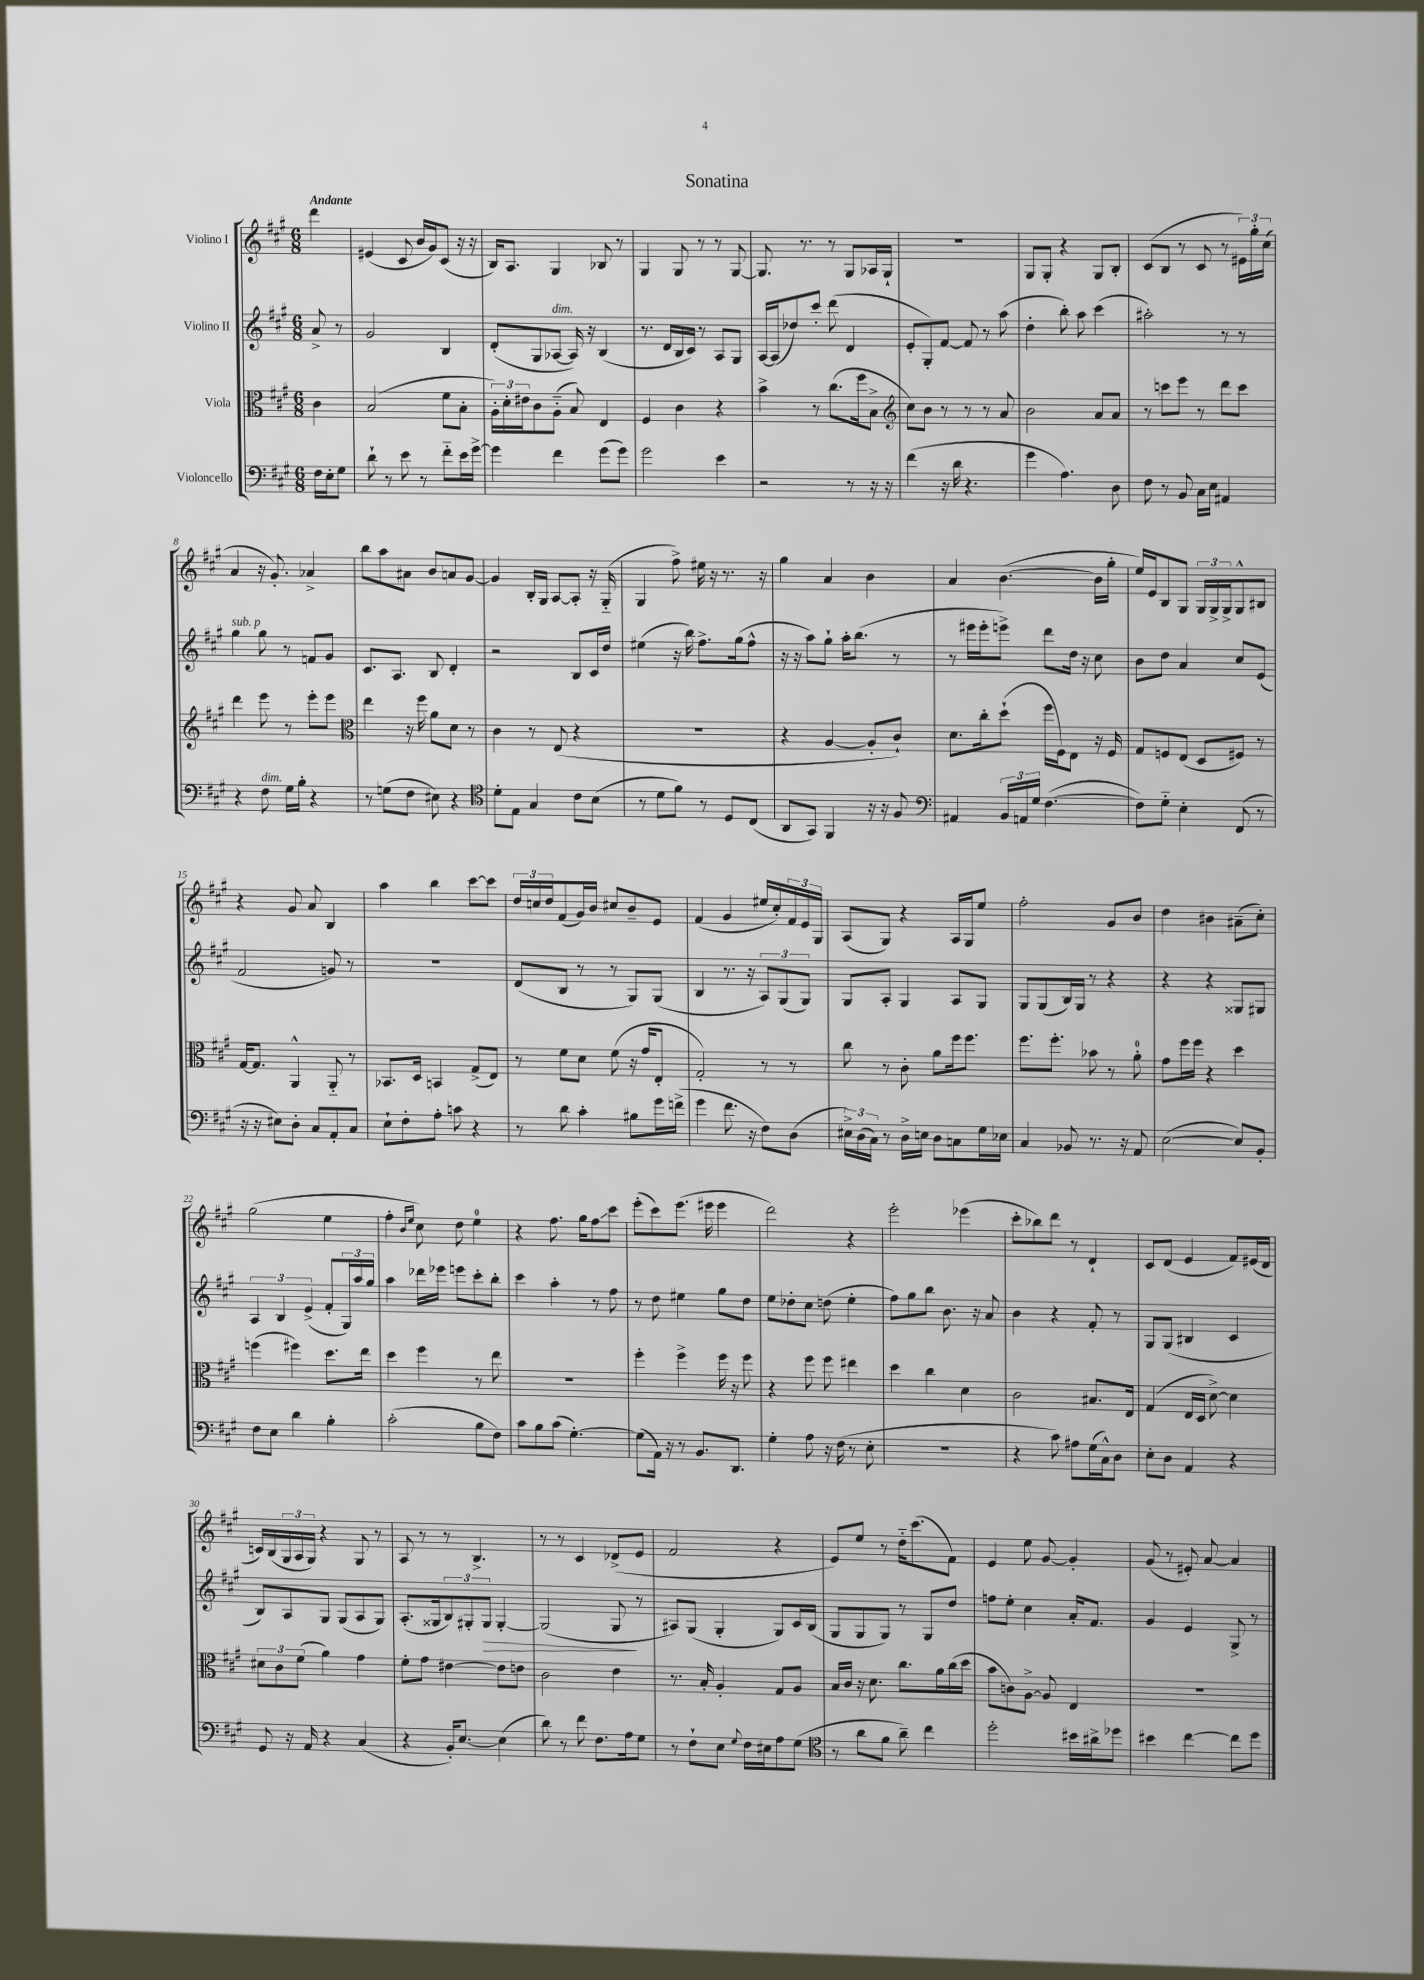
\header { title = "Sonatina" }
<<
\new StaffGroup <<
\new Staff = "s0" \with { instrumentName = "Violino I" } {
    \clef treble \key a \major \numericTimeSignature \time 6/8 \partial 4 \tempo "Andante"
    d'''4 |
    eis'4( cis'8 b'16 gis'16) cis'8( r16 r16 |
    b16) a8. gis4 bes8 r8 |
    gis4 gis8 r8 r8 gis8~ |
    gis8. r8. r8 gis8 aes16 gis16-! |
    R2. |
    gis8 gis8-. r4 gis8 b8-. |
    cis'8( b8 r8 cis'8 r8 \tuplet 3/2 { eis'16) gis''16-. cis''16( } |
    a'4 r16 gis'8.-.) aes'4-> |
    b''8 a''8 ais'8 b'8 a'8 gis'8~ |
    gis'4 b16-. gis16 a8~ a8-. r16 gis16-_( |
    gis4 fis''8->) eis''16 r16 r8. r16 |
    gis''4 a'4 b'4 |
    a'4 b'4.~( b'16 gis''16-. |
    e''16) e'16 b8 gis8 \tuplet 3/2 { gis16 gis16-> gis16-> } gis8-^ bis8 |
    r4 gis'8 a'8 b4 |
    a''4 b''4 cis'''8~ cis'''8 |
    \tuplet 3/2 { d''16 c''16 d''16 } fis'8( gis'16) b'16 cis''8 b'8-- e'8 |
    fis'4( gis'4 eis''16 cis''16-.) \tuplet 3/2 { fis'16 e'16 gis16 } |
    a8( gis8) r4 a16 gis16 e''8 |
    fis''2-. gis'8 b'8 |
    d''4 bis'4 ais'8--( cis''8-.) |
    gis''2( e''4 |
    fis''4-. \grace { b'16 e''16 } cis''8) d''8 e''4-0 |
    r4 fis''8. gis''16 fis''8\glissando cis'''8 |
    e'''8-.( cis'''8) e'''8.( eis'''16 eis'''4 |
    d'''2) r4 |
    e'''2-. ees'''4( |
    cis'''8-. bes''8) d'''8 r8 d'4-! |
    cis'8 d'8( e'4 fis'8) eis'16( d'16 |
    c'16) b16( \tuplet 3/2 { gis16 a16 gis16) } r4 gis8 r8 |
    a8 r8 r8 b4.-> |
    r8 r8 cis'4 des'8->( e'8 |
    fis'2 r4 |
    e'8) e''8 r8 d''16-_ cis'''8.( fis'8) |
    e'4 e''8 gis'8~ gis'4-. |
    gis'8( r8 eis'8-.) a'8~ a'4 \bar "|." |
}
\new Staff = "s1" \with { instrumentName = "Violino II" } {
    \clef treble \key a \major \numericTimeSignature \time 6/8 \partial 4
    a'8-> r8 |
    gis'2 b4 |
    d'8-.( gis8 aes8~^\markup { \italic "dim." } aes16) r16 b4( |
    r8. d'16 b16 cis'16) r8 a8 gis8 |
    a16~ a16( des''8) cis'''8-. d'''8( d'4 |
    e'8-. gis8-.) fis'8~ fis'8 r8 a''8( |
    d''4-. b''8-.) a''8 cis'''4( |
    ais''2-.) r8 r8 |
    gis''4^\markup { \italic "sub. p" } gis''8 r8 f'8 gis'8 |
    cis'8. a8. b8 d'4-. |
    r2 b8 cis'16 d''16 |
    eis''4( r16 b''16) fis''8.-> gis''16( fis''8-^ |
    r16 r16 a''8) gis''8-! a''16-. b''8.( r8 |
    r8 eis'''16 eis'''16-. e'''8->) d'''8 d''16 r16 cis''8 |
    b'8 d''8 a'4 cis''8 e'8( |
    fis'2 g'8) r8 |
    R2. |
    d'8( b8 r8 r8 gis8) gis8( |
    b4 r8. r16 \tuplet 3/2 { a8) gis8( gis8) } |
    gis8 a8-. gis4 a8 gis8 |
    gis8 gis8( b16) gis16 r8 r4 |
    r4 r4 gisis8 gis8 |
    \tuplet 3/2 { a4 b4 e'4->( } fis'8-. \tuplet 3/2 { gis16) a''16 gis''16 } |
    a''4 des'''16 ees'''16 e'''8 cis'''8-. b''8-. |
    cis'''4 a''4-. r8 fis''8 |
    r8 d''8 eis''4 gis''8 d''8 |
    e''8 des''8-. cis''8 d''8( e''4-. |
    fis''8) gis''8 b''8 b'8. r16 a'8 |
    b'4 r4 fis'8-. r8 |
    gis8 gis8( bis4 cis'4 |
    b8) a8 gis8 gis8( a8 gis8) |
    a8.-.( gisis16 \tuplet 3/2 { b8) gis8-. gis8\> } gis4~-. |
    gis2( gis8\! r8 |
    ais8) gis8( gis4-. gis8) cis'16 b16( |
    gis8 gis8 gis8) r8 gis8 d''8 |
    f''8 e''8-. cis''4 a'16-. fis'8. |
    gis'4 e'4 gis8-> r8 \bar "|." |
}
\new Staff = "s2" \with { instrumentName = "Viola" } {
    \clef alto \key a \major \numericTimeSignature \time 6/8 \partial 4
    cis'4 |
    b2( fis'8 b8-. |
    \tuplet 3/2 { a16-.) d'16-. eis'16 } cis'8 a8-_( b8) e4 |
    fis4 cis'4 r4 |
    b'4-> r8 cis''8.( fis''16 b8-> |
    \clef treble cis''8) b'8 r8 r8 r8 a'8 |
    b'2 a'8 a'8 |
    r8 c'''8 e'''8 r8 d'''8 c'''8 |
    d'''4 e'''8 r8 e'''8-. e'''8 |
    \clef alto e''4 r16 fis''16 a'8 d'8 r8 |
    cis'4 r8 e8( r4 |
    R2. |
    r4 a4~ a8-. cis'8-!) |
    d'8. cis''16-. d''8-!( fis''16 fis16) e8 r16 fis16 |
    gis8 f8 e8( d8 fis8) r8 |
    gis16~ gis8. a,4-^ a,8-_ r8 |
    bes,8. d16 b,4 gis8->( e8) |
    r8 fis'8 d'8 fis'8( r16 gis'16 e8-. |
    gis2-.) r8 r8 |
    cis''8 r8 cis'8-. a'8 fis''16 fis''8. |
    fis''8. fis''8.-. bes'8 r8 a'8-0-. |
    gis'8 fis''16 fis''16 r4 d''4 |
    f''4( fis''4) d''8. e''16 |
    d''4 fis''4 r8 e''8 |
    R2. |
    fis''4-. fis''4-> fis''16 r16 fis''8 |
    r4 fis''8 fis''8 eis''4 |
    d''4 cis''4 d'4 |
    cis'2 bis8. e16 |
    gis4( e16 d16 d'8~->) d'4 |
    \tuplet 3/2 { dis'8 cis'8 fis'8( } a'4) gis'4 |
    fis'8-. gis'8 eis'4~ eis'8 e'8 |
    cis'2 e'4 |
    r8. b16-. a4-. gis8 a8 |
    b16 cis'16 r16 d'8. cis''8. a'16 cis''16( d''16 |
    b'8 c'8) a8~-> a8 e4 |
    R2. \bar "|." |
}
\new Staff = "s3" \with { instrumentName = "Violoncello" } {
    \clef bass \key a \major \numericTimeSignature \time 6/8 \partial 4
    fis16 e16-. gis8 |
    d'8-! r8 e'8 r8 fis'8-_ e'16 gis'16~-> |
    gis'4 fis'4 gis'8( gis'8) |
    gis'2 e'4 |
    r2 r8 r16 r16 |
    fis'4( r16 d'16 r4. |
    gis'4 a4.) d8 |
    fis8 r8 b,8 cis16 e16 ais,4 |
    r4 fis8^\markup { \italic "dim." } gis16 b16-. r4 |
    r8 g8( fis8 eis8) r4 |
    \clef tenor d'8-. e8 gis4 cis'8 b8( |
    r8 d'8 fis'8) r8 d8 cis8( |
    a,8 gis,8) fis,4 r16 r16 fis8 |
    \clef bass ais,4 \tuplet 3/2 { b,16 a,16 gis16 } fis4.~( |
    fis8) gis8-_ e4-. fis,8( r8 |
    r16 r16 eis8) d8-. cis8 a,8-. cis8 |
    e8-! fis8-. a8-. c'8 r4 |
    r8 d'8 cis'4-. bis8 gis'16 f'16->( |
    gis'4 fis'8. r16 fis8) d8( |
    \tuplet 3/2 { eis16->) d16( cis16) } r8 d16-> e16 d8 c8 gis16 ees16 |
    cis4 bes,8 r8. r16 a,8 |
    e2~( e8) b,8-. |
    fis8 e8 d'4 b4-. |
    cis'2-.( b8 fis8) |
    cis'8 b8 cis'8( gis4.~-.) |
    gis8( a,16) r16 r8 b,8. d,8. |
    gis4-. a8 r16 fis16( r8 e8-. |
    R2. |
    r4 cis'8) ais8 gis16( cis16-^) d8 |
    e8-. d8 a,4 r4 |
    gis,8 r16 a,16 r4 cis4( |
    r4 b,16-.) e8.~ e4( |
    d'8) r8 fis'8 fis8. a16 gis8 |
    r8 fis8-! e8 \appoggiatura { gis8 } fis16 eis16 a8 gis8( |
    \clef tenor r8 a'8 fis'8 a'8--) cis''4 |
    d''2-. bis'16 ais'16-> des''8 |
    bis'4 cis''4~ cis''8 d''8 \bar "|." |
}
>>
>>
